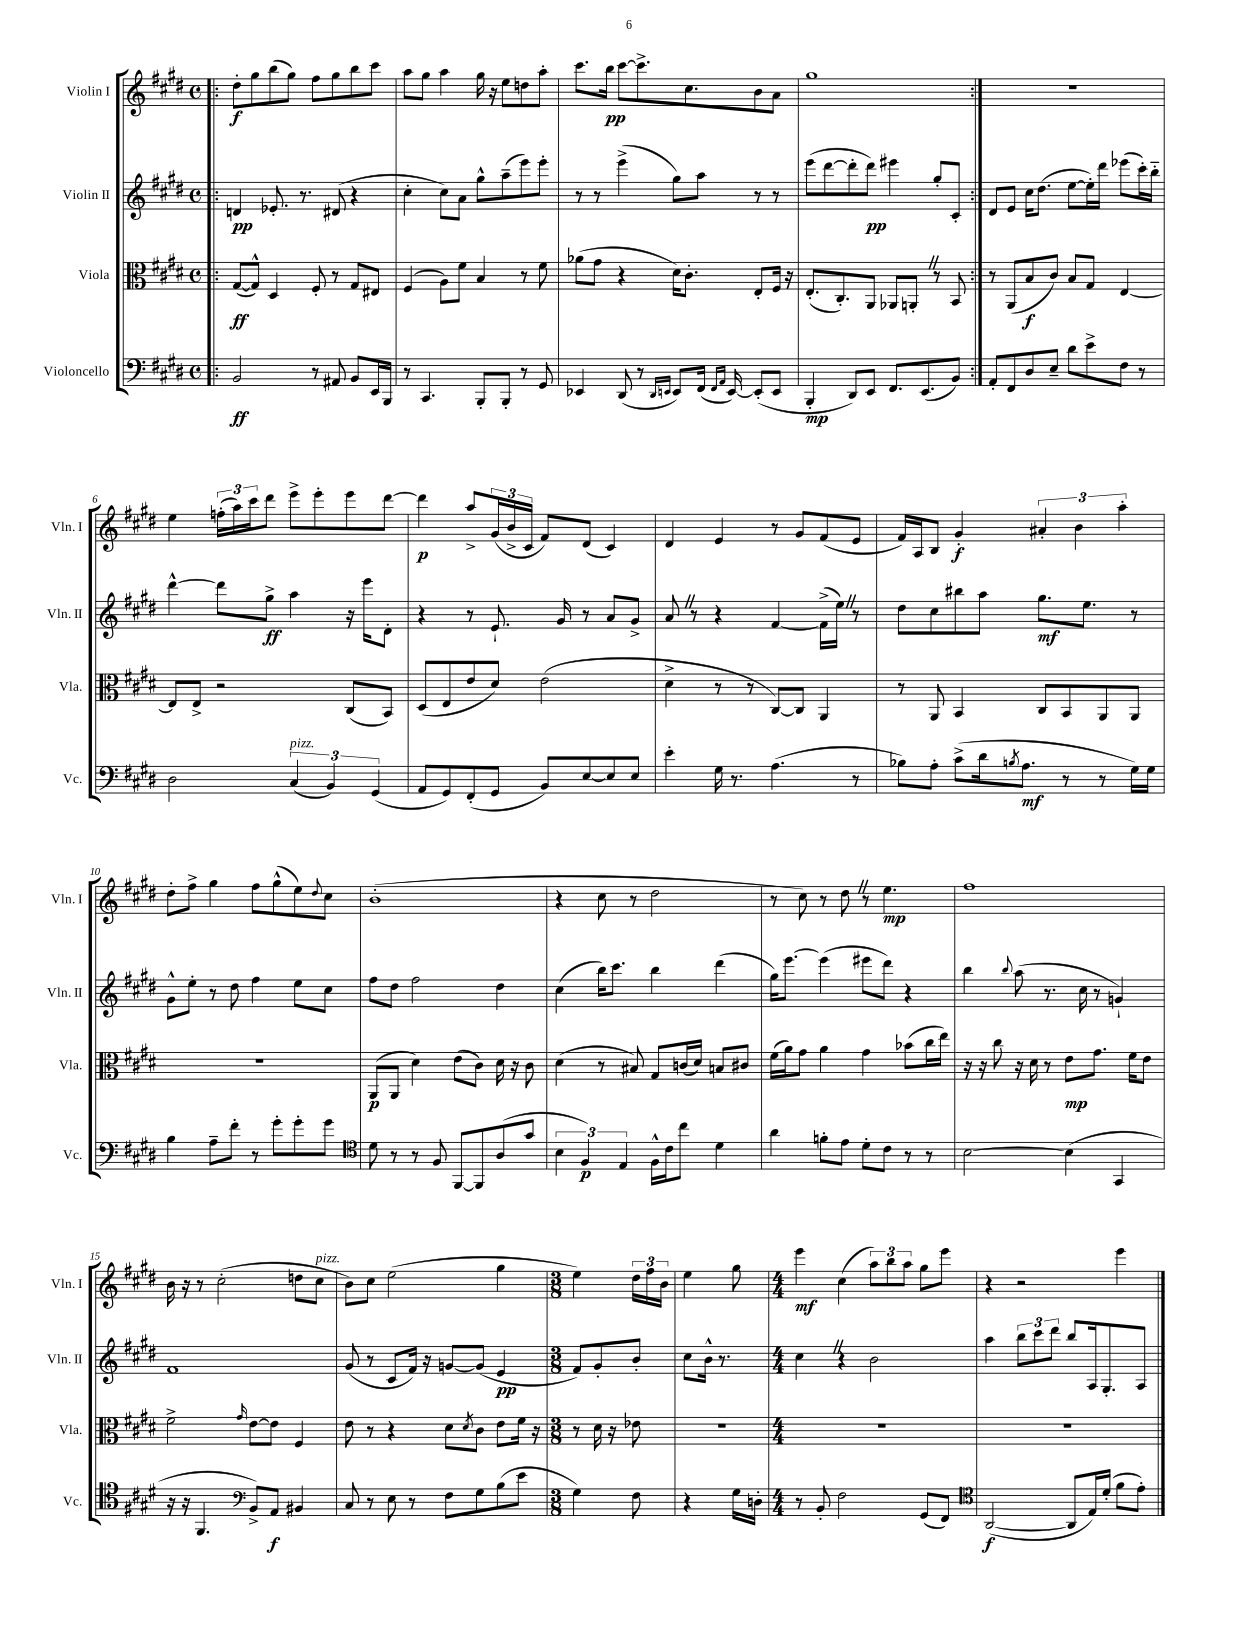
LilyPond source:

<<
\new StaffGroup <<
\new Staff = "s0" \with { instrumentName = "Violin I" shortInstrumentName = "Vln. I" } {
    \clef treble \key e \major \defaultTimeSignature \time 4/4
    \repeat volta 2 { \bar ".|:" dis''8-.\f gis''8 b''8( gis''8) fis''8 gis''8 b''8 cis'''8 |
    a''8 gis''8 a''4 gis''16 r16 e''8 d''8 a''8-. |
    cis'''8. b''16\pp cis'''8~ cis'''8.-> cis''8. b'8 a'8 |
    gis''1 | }
    R1 |
    e''4 \tuplet 3/2 { f''16-.( a''16) cis'''16 } dis'''8 e'''8-> e'''8-. e'''8 dis'''8~ |
    dis'''4\p a''8-> \tuplet 3/2 { gis'16( b'16-> cis'16 } fis'8) dis'8( cis'4) |
    dis'4 e'4 r8 gis'8 fis'8( e'8 |
    fis'16) a16 b8 gis'4-.\f \tuplet 3/2 { ais'4-. b'4 a''4-. } |
    dis''8-. fis''8-> gis''4 fis''8 gis''8-^( e''8) \appoggiatura { dis''8 } cis''8 |
    b'1-.( |
    r4 cis''8 r8 dis''2 |
    r8 cis''8) r8 dis''8 \once \override BreathingSign.text = \markup { \musicglyph "scripts.caesura.straight" } \breathe r8 e''4.\mp |
    fis''1 |
    b'16 r16 r8 cis''2-.( d''8 cis''8^\markup { \italic "pizz." } |
    b'8) cis''8 e''2( gis''4 |
    \numericTimeSignature \time 3/8 e''4) \tuplet 3/2 { dis''16 fis''16 b'16 } |
    e''4 gis''8 |
    \numericTimeSignature \time 4/4 e'''4\mf cis''4( \tuplet 3/2 { a''8) b''8 a''8 } gis''8 e'''8 |
    r4 r2 e'''4 \bar "|." |
}
\new Staff = "s1" \with { instrumentName = "Violin II" shortInstrumentName = "Vln. II" } {
    \clef treble \key e \major \defaultTimeSignature \time 4/4
    \repeat volta 2 { \bar ".|:" d'4\pp ees'8.-. r8. dis'8( r4 |
    cis''4-. cis''8) a'8 gis''8-^ a''8--( e'''8) e'''8-. |
    r8 r8 e'''4->( gis''8) a''8 r8 r8 |
    e'''8( dis'''8~ dis'''8-. dis'''8\pp) eis'''4 gis''8-. cis'8-. | }
    dis'8 e'8 cis''16 dis''8.( e''8~ e''16-.) dis'''16 ees'''8( cis'''16-.) b''16-_ |
    dis'''4~-^ dis'''8 gis''8->\ff a''4 r16 e'''16 dis'8-. |
    r4 r8 e'8.-! gis'16 r8 a'8 gis'8-> |
    a'8 \once \override BreathingSign.text = \markup { \musicglyph "scripts.caesura.straight" } \breathe r8 r4 fis'4~ fis'16->( e''16) \once \override BreathingSign.text = \markup { \musicglyph "scripts.caesura.straight" } \breathe r8 |
    dis''8 cis''8 bis''8 a''8 gis''8.\mf e''8. r8 |
    gis'8-^ e''8-. r8 dis''8 fis''4 e''8 cis''8 |
    fis''8 dis''8 fis''2 dis''4 |
    cis''4( b''16) cis'''8. b''4 dis'''4( |
    gis''16) e'''8.~ e'''4( eis'''8 dis'''8) r4 |
    b''4 \appoggiatura { b''8 } a''8( r8. cis''16 r8 g'4-!) |
    fis'1 |
    gis'8( r8 cis'8 fis'16) r16 g'8~ g'8( e'4\pp |
    \numericTimeSignature \time 3/8 fis'8) gis'8-. b'8-. |
    cis''8 b'16-^ r8. |
    \numericTimeSignature \time 4/4 cis''4 \once \override BreathingSign.text = \markup { \musicglyph "scripts.caesura.straight" } \breathe r4 b'2 |
    a''4 \tuplet 3/2 { b''8 cis'''8 dis'''8 } b''8 a16 gis8.-. a8 \bar "|." |
}
\new Staff = "s2" \with { instrumentName = "Viola" shortInstrumentName = "Vla." } {
    \clef alto \key e \major \defaultTimeSignature \time 4/4
    \repeat volta 2 { \bar ".|:" gis8~\ff( gis8-^) dis4 fis8-. r8 gis8 eis8 |
    fis4( a8) fis'8 b4 r8 fis'8 |
    aes'8( gis'8 r4 dis'16) cis'8.-. e8-. fis16 r16 |
    e8.-.( cis8.-.) a,8 aes,8 a,8-. \once \override BreathingSign.text = \markup { \musicglyph "scripts.caesura.straight" } \breathe r8 b,8 | }
    r8 a,8( b8\f cis'8) b8 gis8 e4~ |
    e8 e8-> r2 cis8( b,8) |
    dis8( e8 e'8 dis'8) e'2( |
    dis'4-> r8 r8 cis8~) cis8 a,4 |
    r8 a,8 b,4 cis8 b,8 a,8 a,8 |
    R1 |
    a,8\p( a,8 dis'4) e'8( cis'8) dis'16 r16 cis'8 |
    dis'4( r8 bis8) gis8 c'16( dis'16) b8 cis'8 |
    fis'16( a'16) gis'8 a'4 gis'4 bes'8( cis''16 e''16) |
    r16 r16 cis''8 r16 dis'16 r8 e'8\mp gis'8. fis'16 e'8 |
    fis'2-> \grace { gis'16 } e'8~ e'8 fis4 |
    e'8 r8 r4 dis'8 \acciaccatura { dis'8 } cis'8 e'8 fis'16 r16 |
    \numericTimeSignature \time 3/8 r8 dis'16 r16 ees'8 |
    R4. |
    \numericTimeSignature \time 4/4 R1 |
    R1 \bar "|." |
}
\new Staff = "s3" \with { instrumentName = "Violoncello" shortInstrumentName = "Vc." } {
    \clef bass \key e \major \defaultTimeSignature \time 4/4
    \repeat volta 2 { \bar ".|:" b,2\ff r8 ais,8 b,8 e,16 b,,16 |
    r8 cis,4. b,,8-. b,,8-. r8 gis,8 |
    ees,4 dis,8( r8 \grace { dis,16 e,16 } e,8) fis,16( \grace { fis,16 a,16 } e,16~) e,8-.( e,8 |
    b,,4-.\mp dis,8) e,8 fis,8. e,8.( b,8) | }
    a,8-. fis,8 dis8 e8-- dis'8 e'8-> fis8 r8 |
    dis2 \tuplet 3/2 { cis4^\markup { \italic "pizz." }( b,4) gis,4( } |
    a,8 gis,8) fis,8-.( gis,8 b,8) e8~ e8 e8 |
    e'4-. gis16 r8. a4.( r8 |
    bes8) a8-. cis'8->( dis'16 \acciaccatura { b8 } a8.\mf r8 r8 gis16) gis16 |
    b4 a8-- fis'8-. r8 gis'8-. gis'8-. gis'8 |
    \clef tenor dis'8 r8 r8 fis8 fis,8~ fis,8 a8( gis'8 |
    \tuplet 3/2 { b4 fis4\p) e4 } fis16-^ cis'16 cis''8 dis'4 |
    a'4 f'8-. e'8 dis'8-. cis'8 r8 r8 |
    b2~ b4( gis,4 |
    r16 r16 fis,4. \clef bass b,8->) a,8\f bis,4 |
    cis8 r8 e8 r8 fis8 gis8 b8( e'8 |
    \numericTimeSignature \time 3/8 gis4) fis8 |
    r4 gis16 d16-. |
    \numericTimeSignature \time 4/4 r8 b,8-. fis2 gis,8( fis,8) |
    \clef tenor a,2~\f( a,8 e16) dis'16-.( fis'8 e'8-.) \bar "|." |
}
>>
>>
